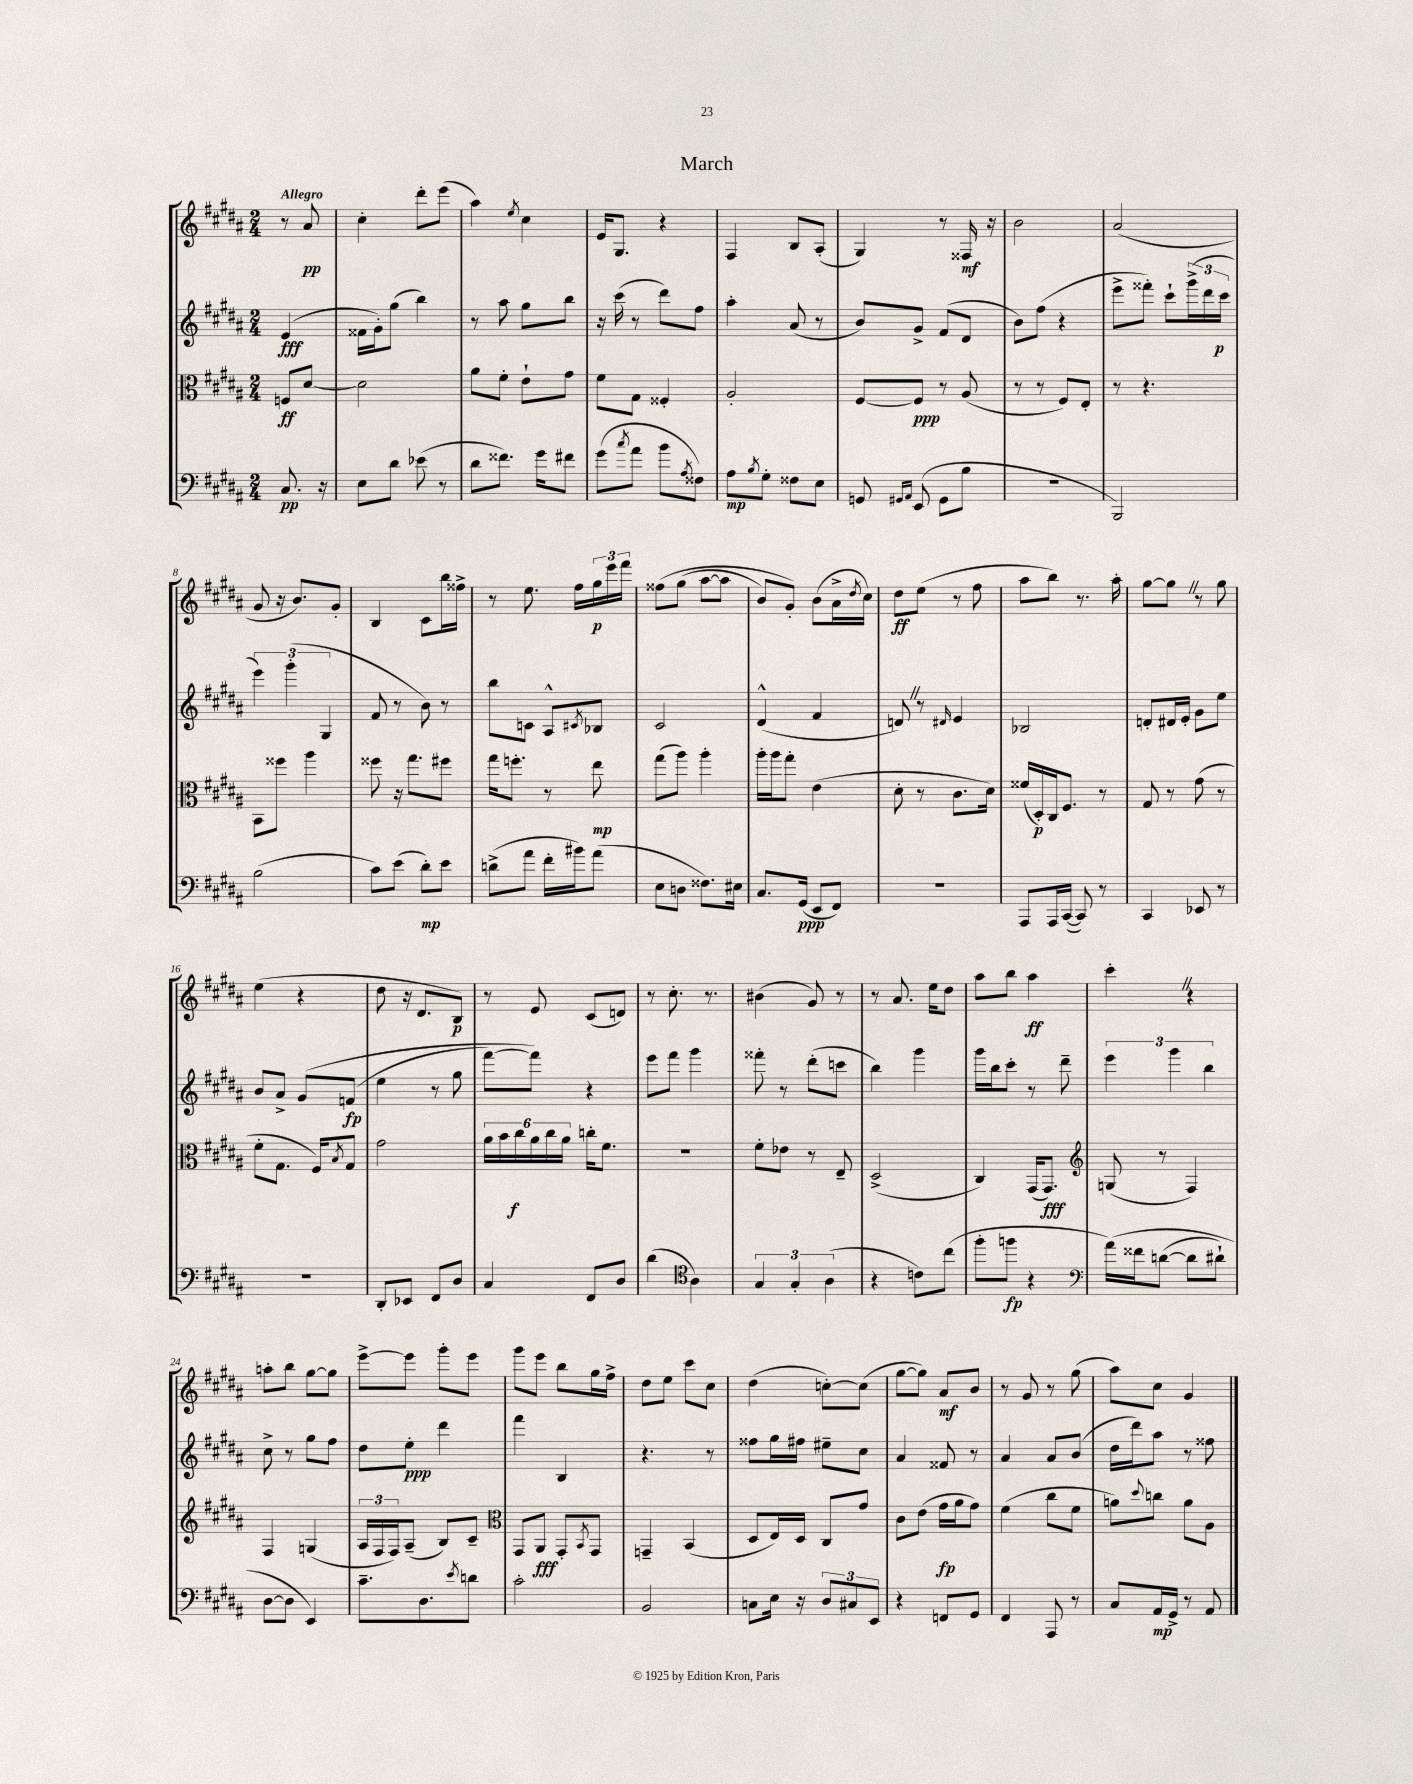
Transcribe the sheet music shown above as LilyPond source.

\header { title = "March" }
<<
\new StaffGroup <<
\new Staff = "s0" {
    \clef treble \key b \major \numericTimeSignature \time 2/4 \partial 4 \tempo "Allegro"
    r8 ais'8\pp |
    cis''4-. dis'''8-. e'''8( |
    ais''4) \acciaccatura { e''8 } cis''4 |
    e'16 gis8. r4 |
    fis4 b8 ais8-.( |
    gis4) r8 fisis16\mf r16 |
    b'2 |
    ais'2( |
    gis'8 r16 b'8.) gis'8-. |
    b4 cis'8 b''16 fisis''16-> |
    r8 e''8. fis''16 \tuplet 3/2 { gis''16\p e'''16 fis'''16 } |
    fisis''8\( gis''8( ais''8~ ais''8 |
    b'8) gis'8-.\) b'8( ais'16-> \acciaccatura { dis''8 } cis''16) |
    dis''8\ff e''8( r8 fis''8 |
    ais''8 b''8) r8. ais''16-. |
    gis''8~ gis''8 \once \override BreathingSign.text = \markup { \musicglyph "scripts.caesura.straight" } \breathe r8 gis''8 |
    e''4( r4 |
    dis''8 r16 dis'8. b8\p) |
    r8 e'8 cis'8( d'8) |
    r8 cis''8.-. r8. |
    bis'4( gis'8) r8 |
    r8 ais'8. e''16 dis''8 |
    ais''8 b''8 ais''4\ff |
    cis'''4-. \once \override BreathingSign.text = \markup { \musicglyph "scripts.caesura.straight" } \breathe r4 |
    a''8-. b''8 gis''8~ gis''8 |
    e'''8~-> e'''8 gis'''8-. e'''8 |
    gis'''8 e'''8 b''8 gis''16 fis''16-> |
    dis''8 e''8 cis'''8 cis''8 |
    dis''4( c''8~-.) c''8( |
    gis''8~ gis''8) ais'8\mf b'8 |
    r8 gis'8 r8 gis''8( |
    ais''8) cis''8 gis'4 \bar "|." |
}
\new Staff = "s1" {
    \clef treble \key b \major \numericTimeSignature \time 2/4 \partial 4
    e'4\fff( |
    fisis'16 gis'16-.) gis''8( b''4) |
    r8 ais''8 gis''8 b''8 |
    r16 cis'''16( r8 dis'''8) fis''8 |
    ais''4-. ais'8( r8 |
    b'8) gis'8-> fis'8( dis'8 |
    b'8) fis''8( r4 |
    e'''8-> fisis'''8-.) cis'''8-! \tuplet 3/2 { gis'''16->( dis'''16 cis'''16\p } |
    \tuplet 3/2 { e'''4) gis'''4-.( gis4 } |
    fis'8 r8 b'8) r8 |
    b''8 c'8 ais8-^ \acciaccatura { cis'8 } bes8 |
    cis'2 |
    dis'4-^( fis'4 |
    d'8) \once \override BreathingSign.text = \markup { \musicglyph "scripts.caesura.straight" } \breathe r8 \grace { dis'16 } e'4 |
    bes2 |
    d'8-. dis'16 e'16-. gis'8 e''8 |
    b'8 ais'8-> gis'8\( f'8\fp( |
    e''4 r8 gis''8 |
    fis'''8~) fis'''8\) r4 |
    e'''8 fis'''8 gis'''4 |
    fisis'''8-. r8 dis'''8-.( c'''8 |
    b''4) gis'''4 |
    gis'''16 b''16 cis'''8-. r8 dis'''8-- |
    \tuplet 3/2 { e'''4 gis'''4 b''4 } |
    cis''8-> r8 gis''8 fis''8 |
    dis''8 e''8-.\ppp dis'''4 |
    fis'''4 b4 |
    r4. r8 |
    fisis''8 gis''16 fis''16 eis''8-- cis''8 |
    ais'4 fisis'8 r8 |
    ais'4 ais'8 b'8( |
    dis''16 dis'''16) ais''8 r8 fisis''8 \bar "|." |
}
\new Staff = "s2" {
    \clef alto \key b \major \numericTimeSignature \time 2/4 \partial 4
    f8\ff dis'8~ |
    dis'2 |
    ais'8 fis'8-. e'8-! gis'8 |
    fis'8 gis8 fisis4-. |
    ais2-. |
    fis8~ fis8\ppp r8 ais8( |
    r8 r8 fis8) e8-. |
    r8 r4. |
    b,8 fisis''8 ais''4 |
    fisis''8 r16 gis''8. fis''8 |
    gis''16 f''8.-. r8 e''8\mp |
    gis''8( ais''8) ais''4-. |
    ais''16-. ais''16 gis''8-. e'4( |
    dis'8-. r8 cis'8. dis'16) |
    fisis'16( dis16-.\p) cis16 fis8. r8 |
    gis8 r8 gis'8( r8 |
    fis'8-. gis8. fis16) \acciaccatura { b8 } gis8 |
    gis'2 |
    \tuplet 6/4 { ais'16 b'16 cis''16\f ais'16 cis''16 ais'16 } c''16-. fis'8. |
    R2 |
    fis'8-. ees'8 r8 e8-- |
    dis2->( |
    cis4) gis,16( gis,8.\fff) |
    \clef treble g8( r8 fis4) |
    fis4 g4( |
    \tuplet 3/2 { ais16 fis16 fis16) } ais8--( b8) cis'8-- |
    \clef alto gis,8 ais,8\fff gis,8-. \acciaccatura { b,8 } gis,8 |
    g,4-- b,4( |
    dis8 e16) dis16 cis8 gis'8 |
    cis'8 e'8( gis'16\fp ais'16 gis'8) |
    fis'4( cis''8 fis'8 |
    a'8) \appoggiatura { dis''8 } c''8 a'8 ais8 \bar "|." |
}
\new Staff = "s3" {
    \clef bass \key b \major \numericTimeSignature \time 2/4 \partial 4
    cis8.\pp r16 |
    e8 dis'8 ees'8( r8 |
    dis'8 fisis'8.) gis'16 fis'8 |
    gis'8( \acciaccatura { cis''8 } ais'8 b'8 \acciaccatura { ais8 } fisis8) |
    ais8\mp \acciaccatura { b8 } gis8-. fisis8 e8 |
    g,8 \grace { gis,16 ais,16 } e,8( gis,8 b8 |
    R2 |
    b,,2) |
    b2( |
    cis'8) e'8( dis'8-.\mp) e'8 |
    d'8->( ais'8 fis'16-. bis'16) ais'8( |
    e8 d8 fisis8.) eis16 |
    cis8. gis,16\ppp( e,8 fis,8) |
    r2 |
    ais,,8 ais,,16 cis,16~( cis,8) r8 |
    cis,4 ees,8 r8 |
    r2 |
    dis,8-. ees,8 fis,8 dis8 |
    cis4 fis,8 dis8 |
    dis'4( \clef tenor ais4) |
    \tuplet 3/2 { gis4 gis4-. ais4( } |
    r4 c'8) cis''8( |
    fis''8-. f''8\fp r4 |
    \clef bass ais'16)\( fisis'16 d'8~( d'8 dis'8-!) |
    dis8~ dis8 e,4\) |
    cis'8.-- dis8. \acciaccatura { e'8 } d'8 |
    cis'2-. |
    b,2 |
    c8 e16 r16 \tuplet 3/2 { dis8 cis8 e,8 } |
    r4 f,8 gis,8 |
    fis,4 ais,,8 r8 |
    cis8 ais,16\mp gis,16-> r8 ais,8 \bar "|." |
}
>>
>>
